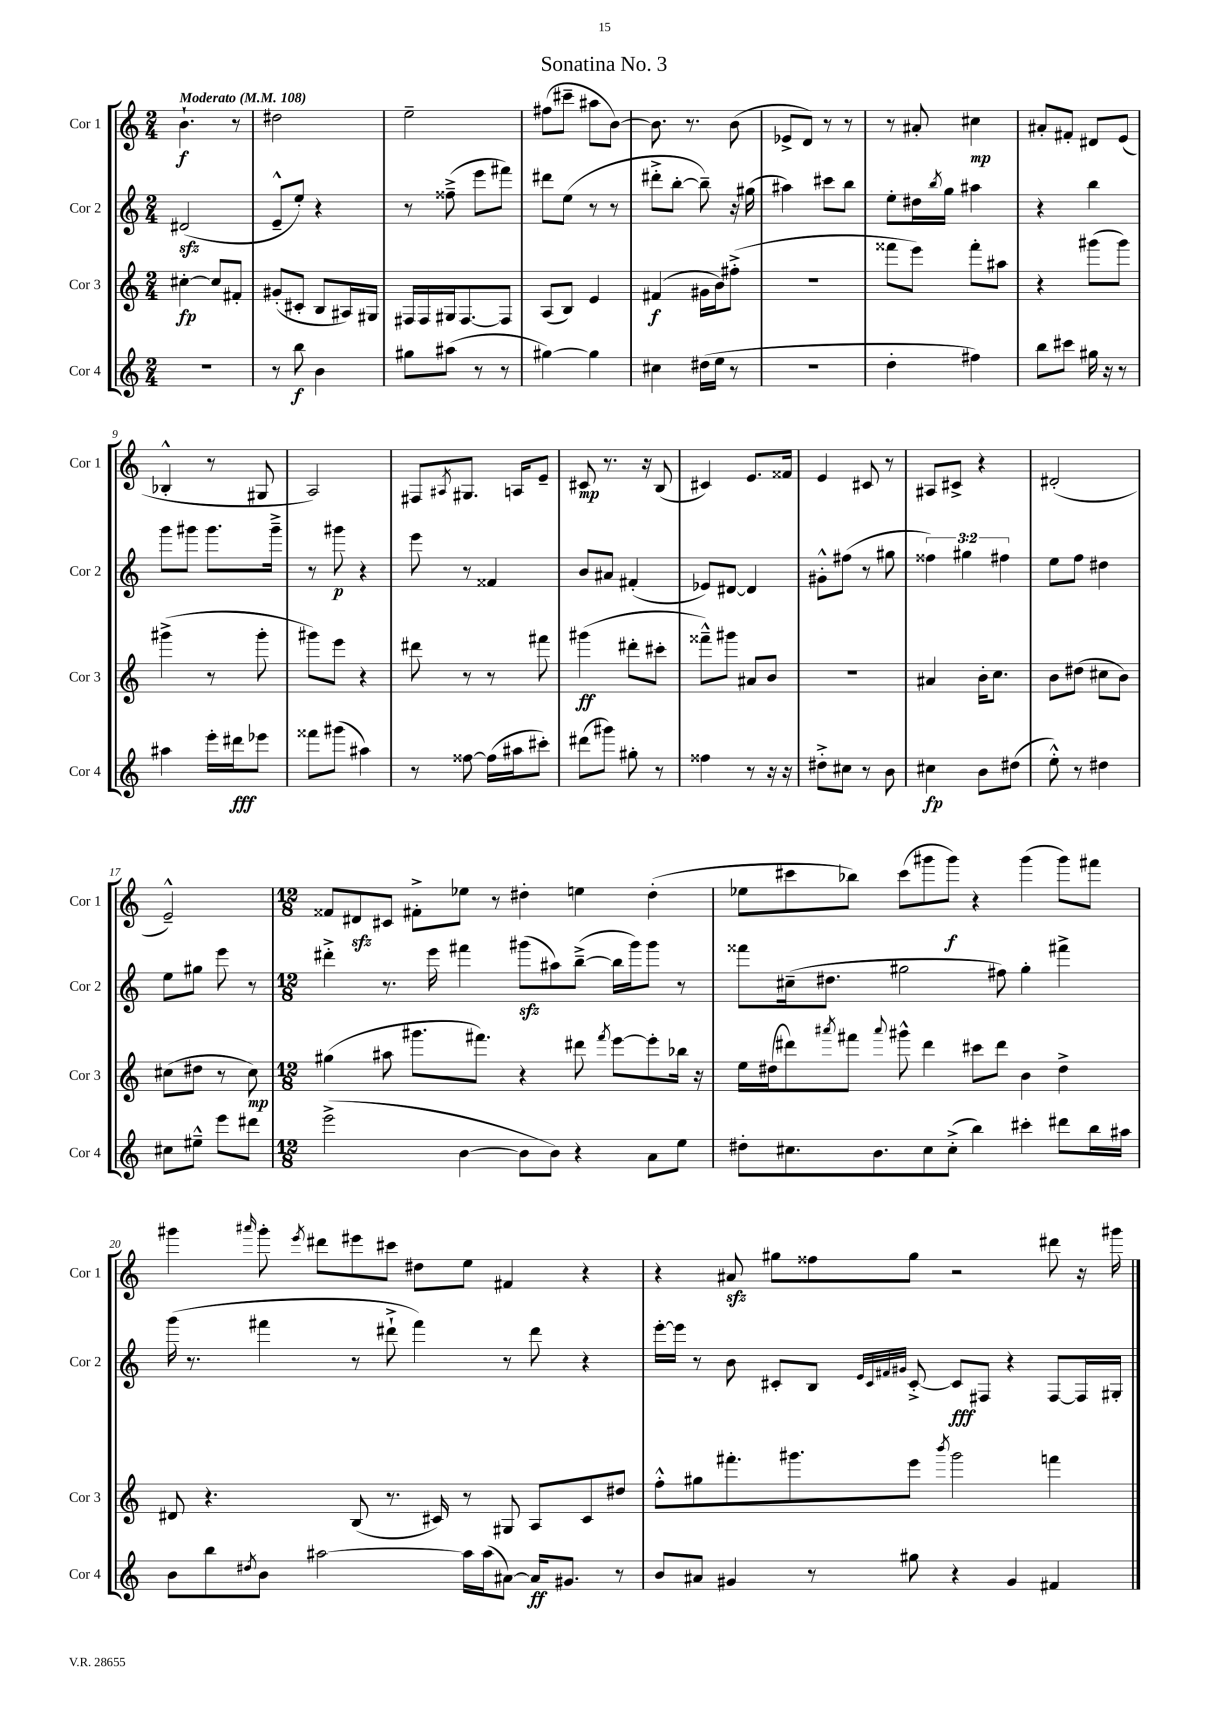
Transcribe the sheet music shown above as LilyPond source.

\header { title = "Sonatina No. 3" }
<<
\new StaffGroup <<
\new Staff = "s0" \with { instrumentName = "Cor 1" shortInstrumentName = "Cor 1" } {
    \clef treble \key c \major \numericTimeSignature \time 2/4 \tempo "Moderato" 4 = 108
    b'4.-!\f r8 |
    dis''2 |
    e''2-- |
    fis''8( cis'''8-- ais''8 b'8~) |
    b'8. r8. b'8( |
    ees'8-> d'8) r8 r8 |
    r8 ais'8-. cis''4\mp |
    ais'8-. fis'8-. dis'8 e'8( |
    bes4-.-^ r8 gis8 |
    a2) |
    fis8 \acciaccatura { ais8 } gis8. a16 e'8-- |
    cis'8\mp r8. r16 b8( |
    cis'4) e'8. fisis'16 |
    e'4 cis'8 r8 |
    ais8 cis'8-> r4 |
    dis'2-.( |
    e'2---^) |
    \numericTimeSignature \time 12/8 fisis'8 dis'8\sfz cis'8 fis'8-.-> ees''8 r8 dis''4-. e''4 dis''4-.( |
    ees''8 cis'''8 bes''8) cis'''8( gis'''8 gis'''8\f) r4 gis'''4( gis'''8) fis'''8 |
    gis'''4 \grace { ais'''16 } gis'''8-. \acciaccatura { e'''8 } dis'''8 eis'''8 cis'''8 dis''8 e''8 fis'4 r4 |
    r4 ais'8\sfz gis''8 fisis''8 gis''8 r2 dis'''8 r16 gis'''16 \bar "|." |
}
\new Staff = "s1" \with { instrumentName = "Cor 2" shortInstrumentName = "Cor 2" } {
    \clef treble \key c \major \numericTimeSignature \time 2/4 \override Staff.TupletNumber.text = #tuplet-number::calc-fraction-text
    dis'2\sfz( |
    e'8---^ e''8-.) r4 |
    r8 fisis''8--->( e'''8 fis'''8) |
    dis'''8 e''8( r8 r8 |
    dis'''8-.-> b''8~-. b''8--) r16 gis''16( |
    ais''4) cis'''8 b''8 |
    e''8-. dis''16 \acciaccatura { b''8 } g''16 ais''4 |
    r4 b''4 |
    g'''8 gis'''8 gis'''8. gis'''16---> |
    r8 gis'''8\p r4 |
    e'''8 r8 fisis'4 |
    b'8 ais'8 fis'4-.( |
    ees'8) dis'8~ dis'4 |
    gis'8-.-^ fis''8( r8 gis''8 |
    \tuplet 3/2 { fisis''4) gis''4 fis''4 } |
    e''8 f''8 dis''4 |
    e''8 gis''8 e'''8 r8 |
    \numericTimeSignature \time 12/8 dis'''4-.-> r8. e'''16 fis'''4 gis'''8\sfz( ais''8) b''8~--->( b''16 gis'''16) gis'''8 r8 |
    fisis'''8 cis''16--( dis''8. gis''2 fis''8) gis''4-. fis'''4-> |
    g'''16( r8. fis'''4 r8 dis'''8-!-> fis'''4) r8 dis'''8 r4 |
    e'''16~-. e'''16 r8 b'8 cis'8-. b8 \grace { e'32 cis'32 fis'32 gis'32 } cis'8~-.-> cis'8\fff fis8 r4 fis8~ fis16 gis16-. \bar "|." |
}
\new Staff = "s2" \with { instrumentName = "Cor 3" shortInstrumentName = "Cor 3" } {
    \clef treble \key c \major \numericTimeSignature \time 2/4
    cis''4~-.\fp cis''8 fis'8-. |
    gis'8-.( cis'8-. b8 ais16) gis16 |
    fis16 fis16 gis16 fis8.~ fis8 |
    a8( b8) e'4 |
    fis'4\f( gis'16 b'16) fis''8-.->( |
    R2 |
    fisis'''8 e'''8) fisis'''8-. ais''8 |
    r4 gis'''8( gis'''8) |
    gis'''4->( r8 gis'''8-. |
    gis'''8) e'''8 r4 |
    dis'''8 r8 r8 fis'''8 |
    gis'''4\ff( dis'''8-. cis'''8-. |
    fisis'''8---^) gis'''8 ais'8 b'8 |
    R2 |
    ais'4 b'16-. c''8. |
    b'8 dis''8( cis''8 b'8) |
    cis''8( dis''8 r8 cis''8\mp) |
    \numericTimeSignature \time 12/8 gis''4( ais''8 gis'''8. fis'''8.) r4 dis'''8 \acciaccatura { fis'''8 } e'''8~ e'''8-. bes''16 r16 |
    e''16 dis''16( dis'''8) \acciaccatura { ais'''8 } fis'''8 \appoggiatura { ais'''8 } gis'''8-^ dis'''4 cis'''8 dis'''8 b'4 dis''4-> |
    dis'8 r4. b8( r8. cis'16) r8 gis8 a8 cis'8 dis''8 |
    f''8-.-^ gis''8 fis'''8.-. gis'''8. e'''8 \acciaccatura { b'''8 } gis'''2 f'''4 \bar "|." |
}
\new Staff = "s3" \with { instrumentName = "Cor 4" shortInstrumentName = "Cor 4" } {
    \clef treble \key c \major \numericTimeSignature \time 2/4
    r2 |
    r8 b''8\f b'4 |
    gis''8 ais''8( r8 r8 |
    gis''4~) gis''4 |
    cis''4 dis''16( e''16 r8 |
    r2 |
    d''4-. fis''4) |
    b''8 cis'''8 gis''16 r16 r8 |
    ais''4 e'''16-. dis'''16\fff ees'''8 |
    fisis'''8 gis'''8( ais''4) |
    r8 fisis''8~ fisis''16( ais''16 cis'''8-.) |
    dis'''8( gis'''8) gis''8-. r8 |
    fisis''4 r8 r16 r16 |
    dis''8-.-> cis''8 r8 b'8 |
    cis''4\fp b'8 dis''8( |
    e''8-.-^) r8 dis''4 |
    cis''8 eis''8---^ e'''8 dis'''8 |
    \numericTimeSignature \time 12/8 e'''2->( b'4~ b'8 b'8) r4 a'8 e''8 |
    dis''8-. cis''8. b'8. cis''8 cis''8-.->( b''4) cis'''4-. dis'''8 b''16 ais''16 |
    b'8 b''8 \acciaccatura { dis''8 } b'8 ais''2~ ais''16 ais''16( ais'8~) ais'16\ff gis'8. r8 |
    b'8 ais'8 gis'4 r8 gis''8 r4 gis'4 fis'4 \bar "|." |
}
>>
>>
